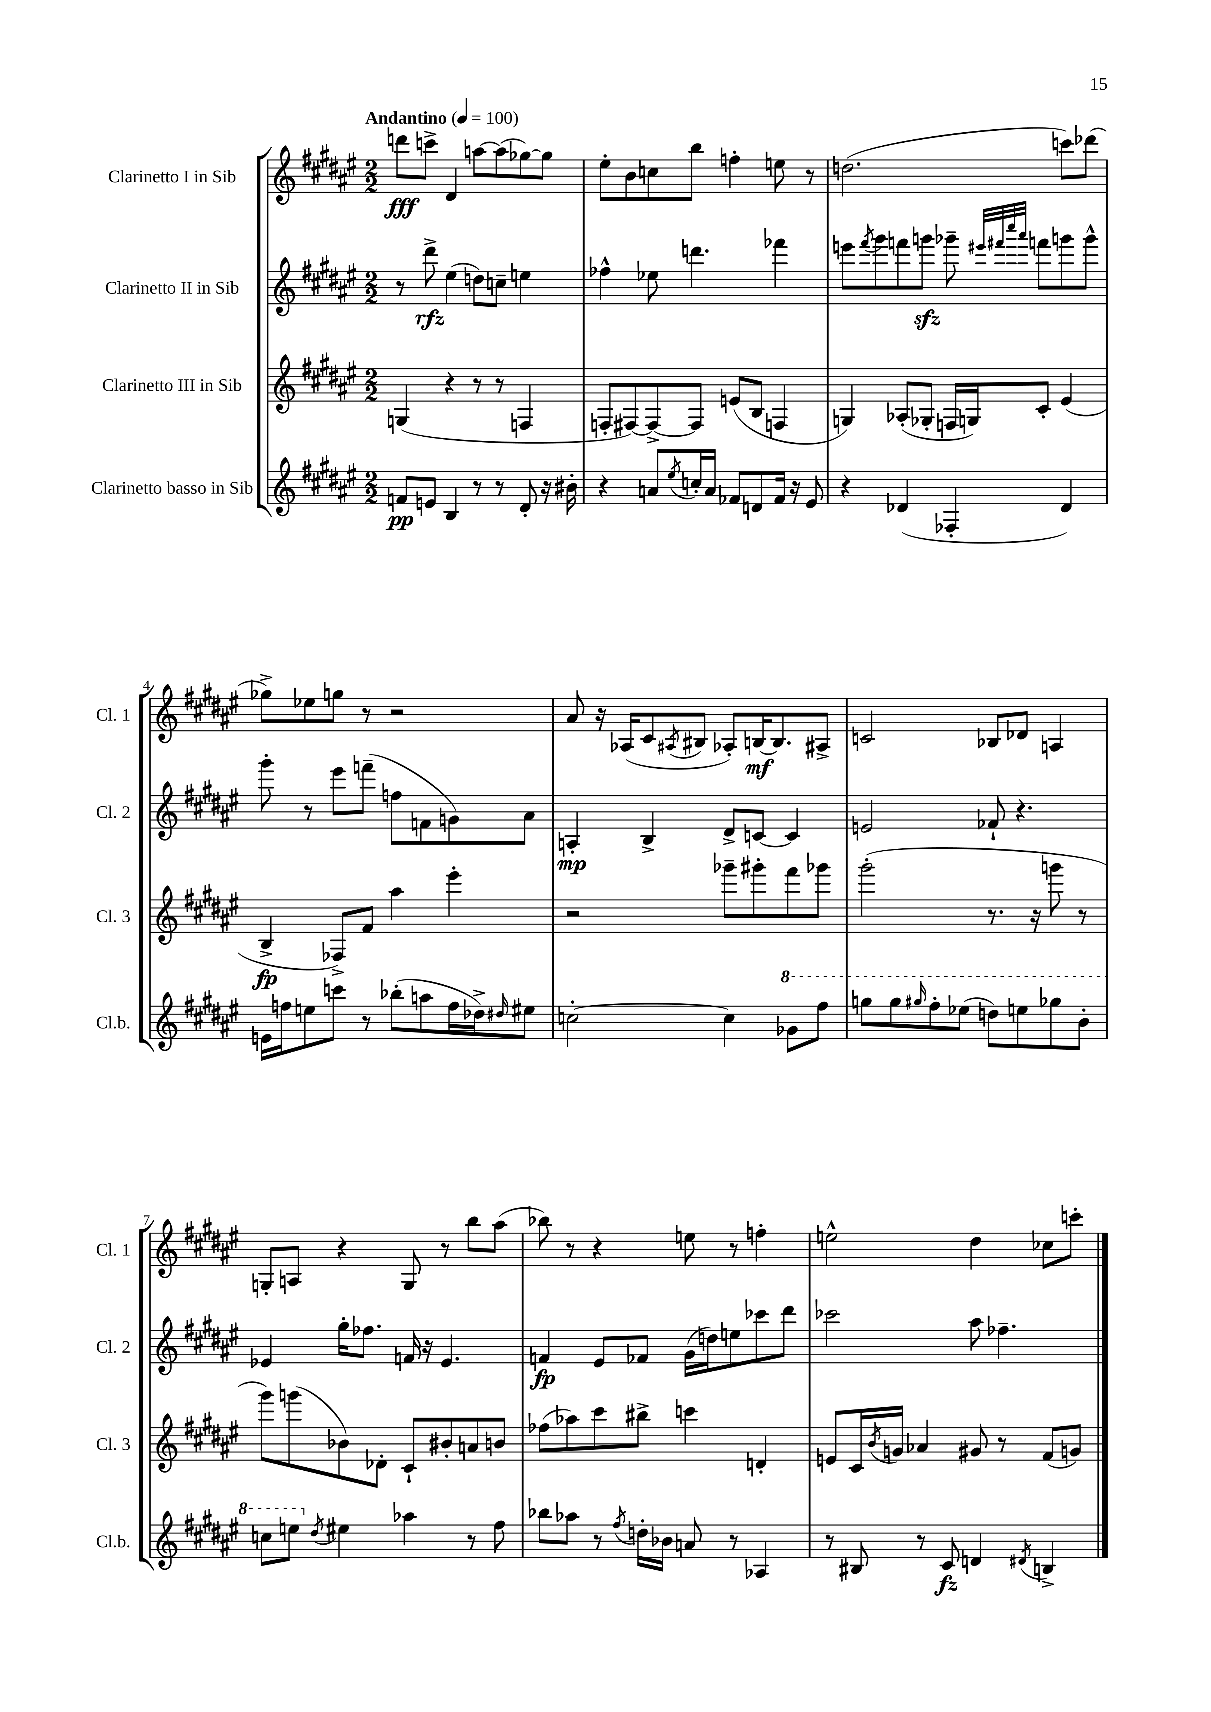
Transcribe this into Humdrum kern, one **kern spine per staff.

**kern	**dynam	**kern	**dynam	**kern	**dynam	**kern	**dynam
*part4	*part4	*part3	*part3	*part2	*part2	*part1	*part1
*staff4	*staff4	*staff3	*staff3	*staff2	*staff2	*staff1	*staff1
*I"Clarinetto basso in Sib	*	*I"Clarinetto III in Sib	*	*I"Clarinetto II in Sib	*	*I"Clarinetto I in Sib	*
*I'Cl.b.	*	*I'Cl. 3	*	*I'Cl. 2	*	*I'Cl. 1	*
*clefG2	*	*clefG2	*	*clefG2	*	*clefG2	*
*k[f#c#g#d#a#e#]	*	*k[f#c#g#d#a#e#]	*	*k[f#c#g#d#a#e#]	*	*k[f#c#g#d#a#e#]	*
*M2/2	*	*M2/2	*	*M2/2	*	*M2/2	*
*MM100	*	*MM100	*	*MM100	*	*MM100	*
=1	=1	=1	=1	=1	=1	=1	=1
!	!	!	!	!	!	!LO:TX:a:B:t=Andantino	!
8fn/L	pp	(4Gn/	.	8r	.	8dddn\L	fff
8en/J	.	.	.	8ddd#^\	rfz	8cccn^\J	.
4B/	.	4r	.	(4ee#\	.	4d#/	.
8r	.	8r	.	8ddn\L)	.	[8aan\L	.
8r	.	8r	.	8ccn~\J	.	(8aa\]	.
8d#'/	.	4Fn/	.	4een\	.	[8gg-X\)	.
16r	.	.	.	.	.	8gg-\J]	.
16b#X'\	.	.	.	.	.	.	.
=2	=2	=2	=2	=2	=2	=2	=2
4r	.	8Fn'/L	.	4ff-X^^\	.	8ee#'\L	.
.	.	[8F#X/)	.	.	.	8b\	.
8an/L	.	8F#^/_	.	8ee-X\	.	8ccn\	.
8qee#/	.	.	.	.	.	.	.
16ccn'/L	.	8F#/J]	.	4.dddn\	.	8bb\J	.
16a/JJ	.	.	.	.	.	.	.
8f-X/L	.	(8en/L	.	.	.	4ffn'\	.
8dn/	.	8B/J	.	.	.	.	.
16f-/Jk	.	4Fn/	.	4fff-X\	.	8een\	.
16r	.	.	.	.	.	.	.
8e#/	.	.	.	.	.	8r	.
=3	=3	=3	=3	=3	=3	=3	=3
4r	.	4Gn/)	.	8eeen\L	.	(2.ddn\	.
.	.	.	.	8qfff#/	.	.	.
.	.	.	.	8ggg#\	.	.	.
(4d-X/	.	(8A-X'/L	.	8fffn\	.	.	.
.	.	8G-X'/J	.	8gggnzz\J	.	.	.
4F-X'/	.	16Fn/LL	.	8ggg-X~\	.	.	.
.	.	16Gn/J)	.	.	.	.	.
.	.	.	.	32qqeee#X/LLL	.	.	.
.	.	.	.	32qqfff#X/	.	.	.
.	.	.	.	32qqcccc#/	.	.	.
.	.	.	.	32qqaaa#/JJJ	.	.	.
.	.	8c#'/J	.	8fffn\L	.	.	.
4d-/)	.	(4e#/	.	8gggn\	.	8cccn\L)	.
.	.	.	.	8ggg^^\J	.	(8ddd-X\J	.
!!LO:LB:g=z
=4	=4	=4	=4	=4	=4	=4	=4
16en\LL	.	4B^/	fp	8ggg#'\	.	8gg-X^\L)	.
16ffn\J	.	.	.	.	.	.	.
8een\	.	.	.	8r	.	8ee-X\	.
8cccn\J	.	8F-X^/L)	.	8eee#\L	.	8ggn\J	.
8r	.	8f#/J	.	(8fffn~\J	.	8r	.
(8bb-X'\L	.	4aa#\	.	8ffn\L	.	2r	.
8aan\	.	.	.	8fn\	.	.	.
16ff\L	.	4eee#'\	.	8gn\)	.	.	.
16dd-X^\J)	.	.	.	.	.	.	.
16qqdd#X/	.	.	.	.	.	.	.
8ee#X\J	.	.	.	8a#\J	.	.	.
=5	=5	=5	=5	=5	=5	=5	=5
[2ccn'\	.	2r	.	4An'/	mp	8a#/	.
.	.	.	.	.	.	16r	.
.	.	.	.	.	.	(16A-X/KL	.
.	.	.	.	4B^/	.	8c#/	.
.	.	.	.	.	.	8qA#X/	.
.	.	.	.	.	.	8B#X/J	.
4cc\]	.	8ggg-X~\L	.	8d#^/L	.	8A-X'/L)	.
.	.	8ggg#X'\	.	[8cn/J	.	[16Bn/K	mf
.	.	.	.	.	.	8.B/]	.
*8va	*	*	*	*	*	*	*
8gg-X\L	.	8fff#\	.	4c/]	.	.	.
8fff#\J	.	8ggg-X\J	.	.	.	8A#X^/J	.
=6	=6	=6	=6	=6	=6	=6	=6
8gggn\L	.	(2ggg#'\	.	2en/	.	2cn/	.
8ggg\	.	.	.	.	.	.	.
16qqggg#X/	.	.	.	.	.	.	.
8fff#'\	.	.	.	.	.	.	.
(8eee-X\J	.	.	.	.	.	.	.
8dddn\L)	.	8.r	.	8f-X`/	.	8B-X/L	.
8eeen\	.	.	.	4.r	.	8d-X/J	.
.	.	16r	.	.	.	.	.
8ggg-X\	.	8gggn\	.	.	.	4An/	.
8bb'\J	.	8r	.	.	.	.	.
!!LO:LB:g=z
=7	=7	=7	=7	=7	=7	=7	=7
8cccn\L	.	8ggg#\L)	.	4e-X/	.	8Gn'/L	.
8eeen\J	.	(8gggn\	.	.	.	8An/J	.
*X8va	*	*	*	*	*	*	*
8qdd#/	.	.	.	.	.	.	.
4ee#X\	.	8b-X\)	.	16gg#'\KL	.	4r	.
.	.	.	.	8.ff-X\J	.	.	.
.	.	8d-X'\J	.	.	.	.	.
4aa-X\	.	8c#`/L	.	16fn/	.	8G/	.
.	.	.	.	16r	.	.	.
.	.	8b#X'/	.	4.e-/	.	8r	.
8r	.	8an/	.	.	.	8bb\L	.
8ff#\	.	8bn/J	.	.	.	(8aa#\J	.
=8	=8	=8	=8	=8	=8	=8	=8
8bb-X\L	.	(8ff-X\L	.	4fn/	fp	8bb-X\)	.
8aa-X\J	.	8aa-X\)	.	.	.	8r	.
8r	.	8ccc#\	.	8e#/L	.	4r	.
8qff#/	.	.	.	.	.	.	.
16ddn'\LL	.	8bb#X^\J	.	8f-X/J	.	.	.
16b-X\JJ	.	.	.	.	.	.	.
8an/	.	4cccn\	.	(16g#\LL	.	8een\	.
.	.	.	.	16ddn\J)	.	.	.
8r	.	.	.	8een\	.	8r	.
4A-X/	.	4dn'/	.	8ccc-X\	.	4ffn'\	.
.	.	.	.	8ddd#\J	.	.	.
=9	=9	=9	=9	=9	=9	=9	=9
8r	.	8en/L	.	2ccc-X\	.	2een^^\	.
8B#X/	.	16c#/L	.	.	.	.	.
.	.	8qb/	.	.	.	.	.
.	.	16gn/JJ	.	.	.	.	.
8r	.	4a-X/	.	.	.	.	.
8c#/	fz	.	.	.	.	.	.
4dn/	.	8g#X/	.	8aa#\	.	4dd#\	.
.	.	8r	.	4.ff-X~\	.	.	.
8qd#X/	.	.	.	.	.	.	.
4Bn^/	.	(8f#/L	.	.	.	8cc-X\L	.
.	.	8gn/J)	.	.	.	8cccn'\J	.
==	==	==	==	==	==	==	==
*-	*-	*-	*-	*-	*-	*-	*-
